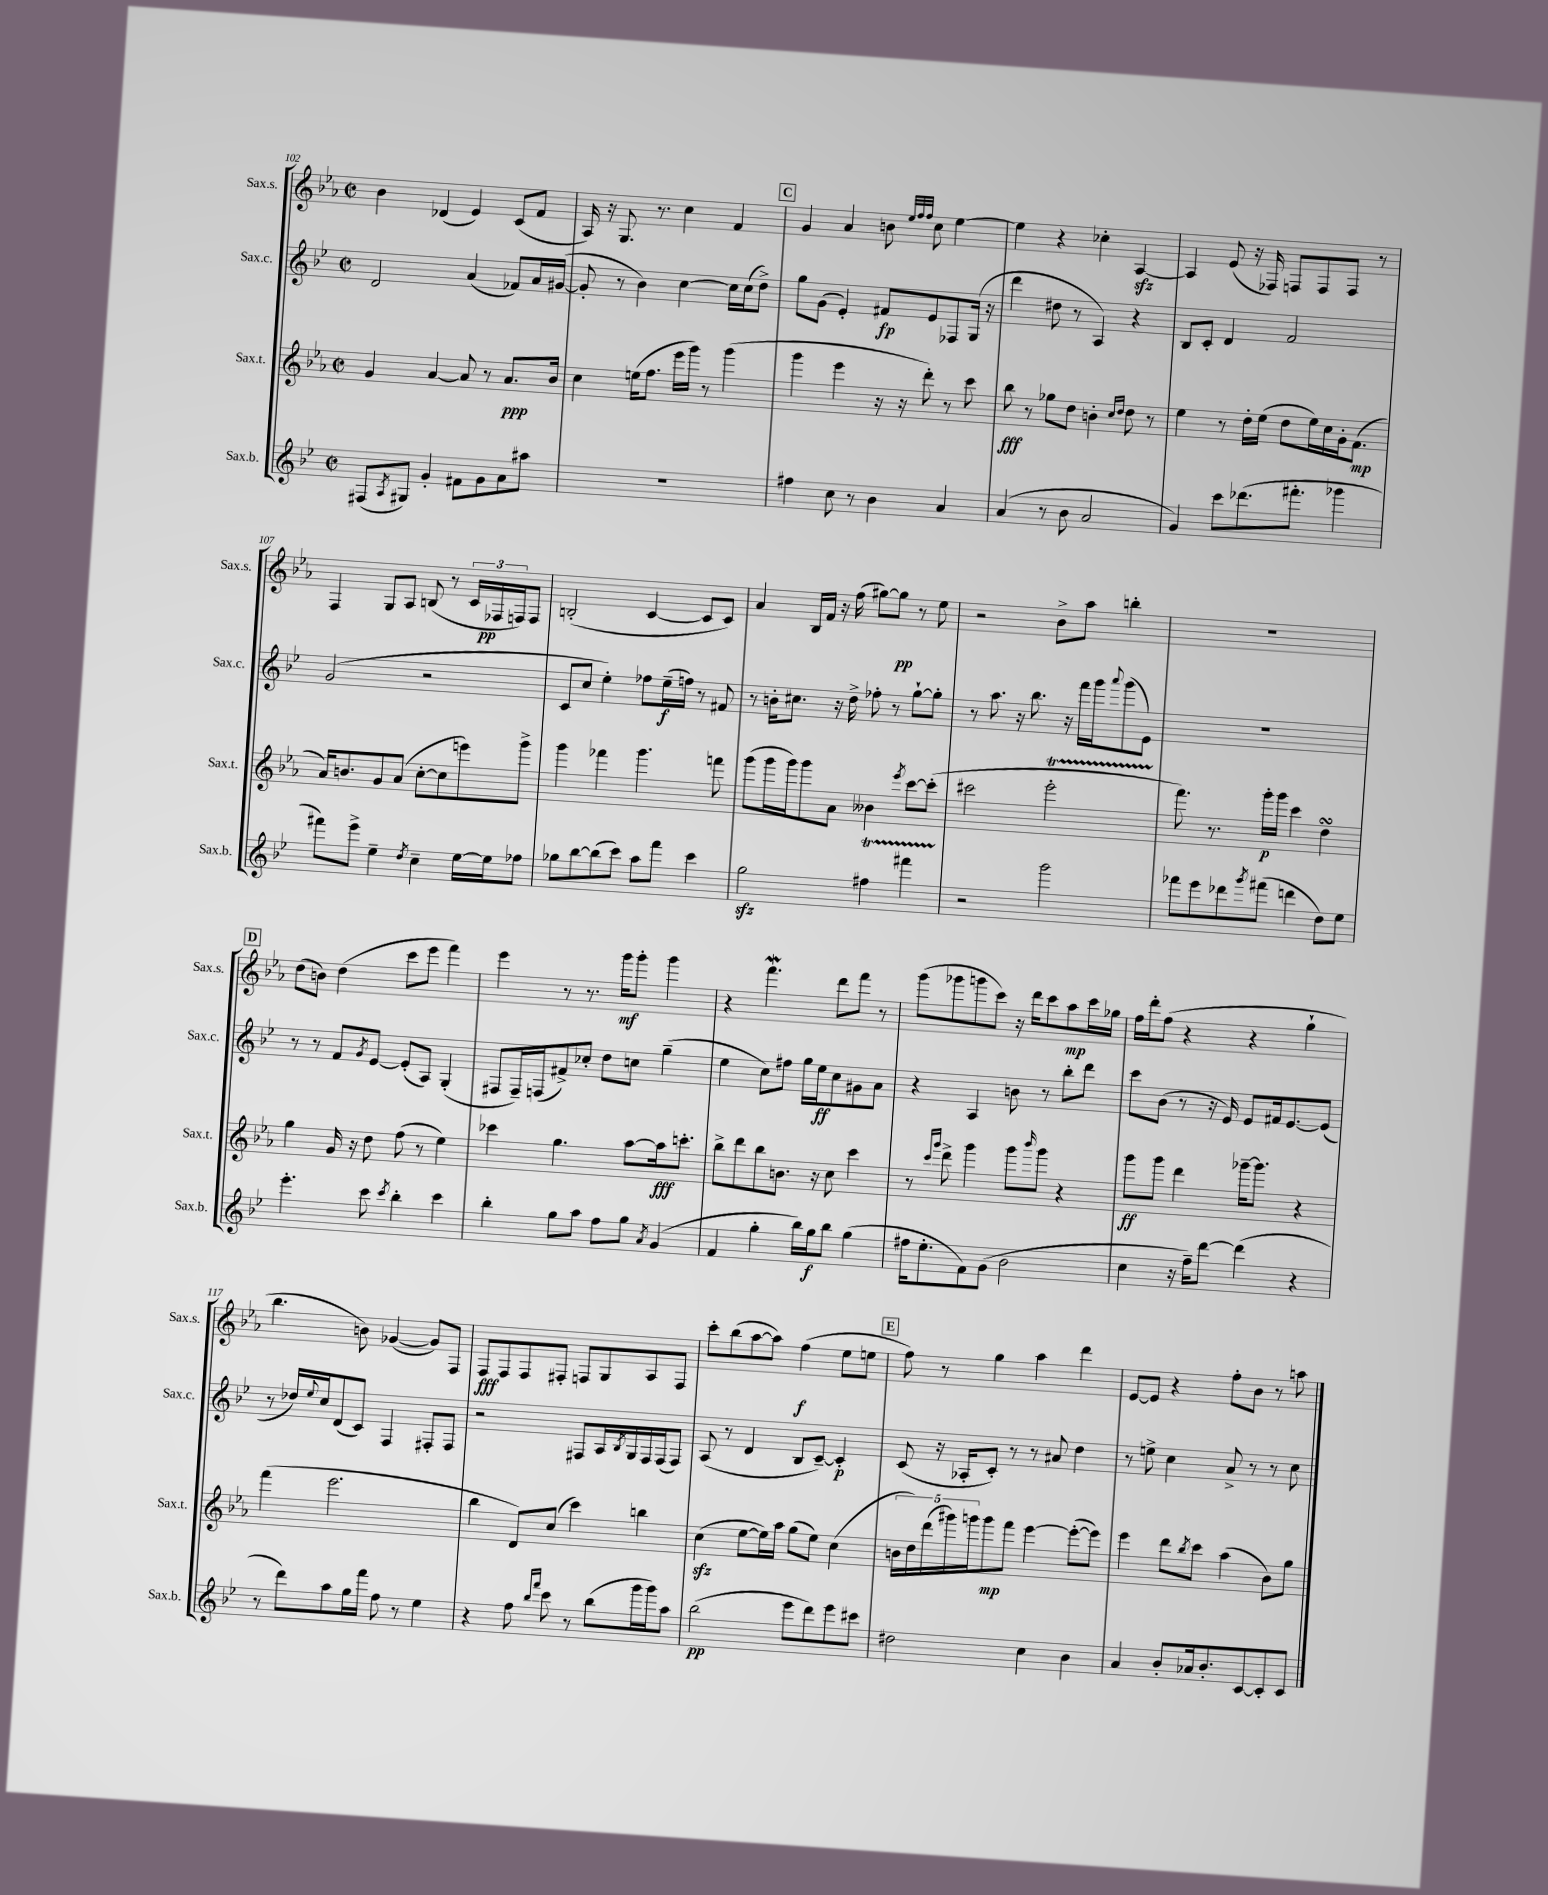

**kern	**dynam	**kern	**dynam	**kern	**dynam	**kern	**dynam
*part4	*part4	*part3	*part3	*part2	*part2	*part1	*part1
*staff4	*staff4	*staff3	*staff3	*staff2	*staff2	*staff1	*staff1
*I"Sax.b.	*	*I"Sax.t.	*	*I"Sax.c.	*	*I"Sax.s.	*
*I'Sax.b.	*	*I'Sax.t.	*	*I'Sax.c.	*	*I'Sax.s.	*
*clefG2	*	*clefG2	*	*clefG2	*	*clefG2	*
*k[b-e-]	*	*k[b-e-a-]	*	*k[b-e-]	*	*k[b-e-a-]	*
*M2/2	*	*M2/2	*	*M2/2	*	*M2/2	*
*met(c|)	*	*met(c|)	*	*met(c|)	*	*met(c|)	*
=102	=102	=102	=102	=102	=102	=102	=102
(8F#X/L	.	4g/	.	2d/	.	4b-\	.
8qA/	.	.	.	.	.	.	.
8G#X/J)	.	.	.	.	.	.	.
4g'/	.	[4a-/	.	.	.	(4d-X/	.
8f#X\L	.	8a-/]	.	(4a/	.	4e-/)	.
8g\	.	8r	.	.	.	.	.
8a\	.	8.a-/L	ppp	8f-X/L)	.	(8c/L	.
8aa#X\J	.	.	.	16a/L	.	8f/J	.
.	.	16b-/Jk	.	([16g#X/JJ	.	.	.
=103	=103	=103	=103	=103	=103	=103	=103
1r	.	4cc\	.	8g#'/]	.	16A-/)	.
.	.	.	.	.	.	16r	.
.	.	.	.	8r	.	8.G/	.
.	.	(16een\KL	.	4b-\)	.	.	.
.	.	8.ff\J	.	.	.	8.r	.
.	.	16eee-\LL	.	[4cc\	.	4cc\	.
.	.	16ggg\JJ)	.	.	.	.	.
.	.	8r	.	.	.	.	.
.	.	(4ggg\	.	16cc\LL]	.	4f/	.
.	.	.	.	(16cc\J	.	.	.
.	.	.	.	8dd^\J)	.	.	.
!!LO:REH:place=s1:t=C
=104	=104	=104	=104	=104	=104	=104	=104
4ff#X\	.	4ggg\	.	8gg\L	.	4g/	.
.	.	.	.	(8g\J	.	.	.
8cc\	.	4eee-\	.	4e-'/)	.	4a-/	.
8r	.	.	.	.	.	.	.
4b-\	.	16r	.	8f#X/L	fp	8bn\	.
.	.	16r	.	.	.	.	.
.	.	.	.	.	.	32qqee-/LLL	.
.	.	.	.	.	.	32qqff/	.
.	.	.	.	.	.	32qqff/JJJ	.
.	.	8ddd'\)	.	8e-/	.	8cc\	.
4a/	.	8r	.	8F-X/	.	[4ee-\	.
.	.	8ccc\	.	(16G/Jk	.	.	.
.	.	.	.	16r	.	.	.
=105	=105	=105	=105	=105	=105	=105	=105
(4a/	.	8bb-\	fff	4ddd\	.	4ee-\]	.
.	.	8r	.	.	.	.	.
8r	.	8gg-X\L	.	8dd#X\	.	4r	.
8b-\	.	8dd\J	.	8r	.	.	.
2a/	.	4bn'\	.	4A/)	.	4cc-X'\	.
.	.	16qqcc/LL	.	.	.	.	.
.	.	16qqdd/JJ	.	.	.	.	.
.	.	8dd\	.	4r	.	[4A-zz/	.
.	.	8r	.	.	.	.	.
=106	=106	=106	=106	=106	=106	=106	=106
4g/)	.	4ee-\	.	8B-/L	.	4A-/]	.
.	.	.	.	8c'/J	.	.	.
8ccc\L	.	8r	.	4d/	.	(8e-/	.
(8.ddd-X\	.	16dd'\LL	.	.	.	16r	.
.	.	(16ee-\JJ	.	.	.	16F-X/)	.
.	.	8dd\L	.	2f/	.	8Fn/L	.
8.fff#X'\J	.	.	.	.	.	.	.
.	.	16ee-\L)	.	.	.	8F/	.
.	.	16cc\	.	.	.	.	.
4ggg-X\	.	16g'\J	.	.	.	8F/J	.
.	.	(8.f\J	mp	.	.	.	.
.	.	.	.	.	.	8r	.
!!LO:LB:g=z
=107	=107	=107	=107	=107	=107	=107	=107
8fff#X\L)	.	16a-/KL)	.	(2g/	.	4F/	.
.	.	8.bn/	.	.	.	.	.
8eee-^\J	.	.	.	.	.	.	.
4ee-~\	.	8g/	.	.	.	8G/L	.
.	.	(8a-/J	.	.	.	8A-/J	.
8qdd/	.	.	.	.	.	.	.
4cc~\	.	[8cc'\L	.	2r	.	(8Bn/	.
.	.	8cc\]	.	.	.	8r	.
[16ee-\LL	.	8eeen\)	.	.	.	24c/LL	.
.	.	.	.	.	.	24F-X/	pp
16ee-\J]	.	.	.	.	.	.	.
.	.	.	.	.	.	24Fn/J)	.
8ff-X\J	.	8ggg^\J	.	.	.	8F/J	.
=108	=108	=108	=108	=108	=108	=108	=108
8gg-X\L	.	4ggg\	.	8c/L	.	(2Bn'/	.
[8bb-\	.	.	.	8cc/J	.	.	.
(8bb-\]	.	4fff-X\	.	4ee-'\)	.	.	.
8ccc\J)	.	.	.	.	.	.	.
8aa\L	.	4.ggg\	.	8ff-X\L	.	[4c/	.
8fff\J	.	.	.	(16ee-~\L	f	.	.
.	.	.	.	16ffn\JJ)	.	.	.
4ccc\	.	.	.	8r	.	8c/L]	.
.	.	8fffn\	.	8f#X/	.	8c/J)	.
=109	=109	=109	=109	=109	=109	=109	=109
2ggzz\	.	(8ggg\L	.	8r	.	4a-/	.
.	.	16ggg\L	.	16bn'\KL	.	.	.
.	.	16ggg\J)	.	8.cc#X\J	.	.	.
.	.	8ggg\	.	.	.	16B-/LL	.
.	.	.	.	.	.	16f/JJ	.
.	.	8a-\J	.	16r	.	16r	.
.	.	.	.	16dd^\	.	(16ff\	.
4ff#Xt\	.	4b--X\	.	8ff-X'\	.	[8gg#X\L)	.
.	.	.	.	8r	.	8gg#\J]	pp
.	.	8qeee-/	.	.	.	.	.
4fff#XTTT\	.	[8ccc\L	.	[8gg`\L	.	8r	.
.	.	(8ccc'\J]	.	8gg'\J]	.	8ee-\	.
=110	=110	=110	=110	=110	=110	=110	=110
2r	.	2ccc#X\	.	8r	.	2r	.
.	.	.	.	8.aa\	.	.	.
.	.	.	.	16r	.	.	.
.	.	.	.	8.bb-\	.	.	.
2ggg\	.	2eee-T'\	.	.	.	8b-^\L	.
.	.	.	.	16r	.	.	.
.	.	.	.	16fff\LL	.	8aa-\J	.
.	.	.	.	16ggg\J	.	.	.
.	.	.	.	8qqaaa/	.	.	.
.	.	.	.	(8ggg\	.	4bbn'\	.
.	.	.	.	8e-\J)	.	.	.
=111	=111	=111	=111	=111	=111	=111	=111
8fff-X\L	.	8.fff\)	.	1r	.	1r	.
8eee-\	.	.	.	.	.	.	.
.	.	8.r	.	.	.	.	.
8ddd-X\	.	.	.	.	.	.	.
8qggg/	.	.	.	.	.	.	.
(8fff#X\J	.	16ggg'\LL	p	.	.	.	.
.	.	16ggg\JJ	.	.	.	.	.
4dddn\	.	4ccc\	.	.	.	.	.
8dd\L)	.	4ddsSsS\	.	.	.	.	.
8ee-\J	.	.	.	.	.	.	.
!!LO:LB:g=z
!!LO:REH:place=s1:t=D
=112	=112	=112	=112	=112	=112	=112	=112
4.eee-'\	.	4gg\	.	8r	.	(8dd\L	.
.	.	.	.	8r	.	8bn\J)	.
.	.	16g/	.	8f/L	.	(4dd\	.
.	.	16r	.	.	.	.	.
.	.	.	.	8qg/	.	.	.
8ccc\	.	8dd\	.	[8e-/J	.	.	.
8qccc/	.	.	.	.	.	.	.
4bb-'\	.	(8ff\	.	(8e-'/L]	.	8ccc\L	.
.	.	8r	.	8A/J)	.	8eee-\J	.
4ccc\	.	4ee-\)	.	(4G'/	.	4fff\)	.
=113	=113	=113	=113	=113	=113	=113	=113
4bb-'\	.	4ccc-X\	.	8F#X/L	.	4eee-\	.
.	.	.	.	16F#~/L)	.	.	.
.	.	.	.	(16Fn/J	.	.	.
8gg\L	.	4.gg\	.	8f#X^/)	.	8r	.
8aa\J	.	.	.	8cc-X'/J	.	8.r	.
8ff\L	.	.	.	8dd\L	.	.	.
.	.	.	.	.	.	16ggg\KL	mf
8gg\J	.	[8aa-\L	.	8ccn\J	.	8ggg'\J	.
8qa/	.	.	.	.	.	.	.
(4g/	.	16aa-\k]	fff	(4gg~\	.	4ggg\	.
.	.	8.cccn'\J	.	.	.	.	.
=114	=114	=114	=114	=114	=114	=114	=114
4f/	.	8bb-^\L	.	4ee-\	.	4r	.
.	.	8ddd\	.	.	.	.	.
4gg'\	.	8bb-\	.	8cc\L)	.	4.fffW\	.
.	.	8.bn\J	.	8ff#X\J	.	.	.
16bb-\LL)	.	.	.	16gg\LL	.	.	.
16gg\J	f	16r	.	16ee-\J	ff	.	.
8bb-\J	.	8cc\	.	8cc\	.	8ddd\L	.
(4gg\	.	4ccc\	.	8g#X\	.	8fff\J	.
.	.	.	.	8a\J	.	8r	.
=115	=115	=115	=115	=115	=115	=115	=115
16ff#X\KL	.	8r	.	4r	.	(8ggg\L	.
8.ee-'\	.	.	.	.	.	.	.
.	.	16qqccc/LL	.	.	.	.	.
.	.	16qqggg/JJ	.	.	.	.	.
.	.	8ddd^\	.	.	.	8ggg-X\	.
8f\)	.	4ggg\	.	4A/	.	8gggn\	.
(8g\J	.	.	.	.	.	8ccc\J)	.
2b-\	.	8ggg\L	.	8bn\	.	16r	.
.	.	.	.	.	.	16ddd\KL	.
.	.	16qqbbb-/	.	.	.	.	.
.	.	8ggg\J	.	8r	.	8ccc\	.
.	.	4r	.	8bb-'\L	.	8aa-\	mp
.	.	.	.	8ddd\J	.	16ccc\L	.
.	.	.	.	.	.	16gg-X\JJ	.
=116	=116	=116	=116	=116	=116	=116	=116
4cc\	.	8ggg\L	ff	8ccc\L	.	16ff\LL	.
.	.	.	.	.	.	16ddd'\J	.
.	.	8ggg\J	.	(8b-\J	.	(8ff\J	.
16r	.	4ddd\	.	8r	.	4r	.
16ff~\KL)	.	.	.	.	.	.	.
[8ddd\J	.	.	.	16r	.	.	.
.	.	.	.	16e-/)	.	.	.
(4ddd\]	.	[16ggg-X~\KL	.	8e-/L	.	4r	.
.	.	8.ggg-\J]	.	.	.	.	.
.	.	.	.	16f#X/k	.	.	.
.	.	.	.	[8.e-/	.	.	.
4r	.	4r	.	.	.	4gg`\	.
.	.	.	.	(8e-/J]	.	.	.
!!LO:LB:g=z
=117	=117	=117	=117	=117	=117	=117	=117
8r	.	(4fff\	.	8r	.	4.bb-\	.
8ddd\L)	.	.	.	16dd-X/LL)	.	.	.
.	.	.	.	8qqee-/	.	.	.
.	.	.	.	16cc/J	.	.	.
8aa\	.	2.eee-\	.	(8d/	.	.	.
16gg\L	.	.	.	8c/J)	.	8bn\)	.
16fff\JJ	.	.	.	.	.	.	.
8ff\	.	.	.	4F/	.	([4g-X/	.
8r	.	.	.	.	.	.	.
4ee-\	.	.	.	8F#X'/L	.	8g-/L])	.
.	.	.	.	8F#/J	.	8F/J	.
=118	=118	=118	=118	=118	=118	=118	=118
4r	.	4bb-\	.	2r	.	8F/L	fff
.	.	.	.	.	.	8F/	.
8ff\	.	8d/L)	.	.	.	8F/	.
16qqbb-/LL	.	.	.	.	.	.	.
16qqfff/JJ	.	.	.	.	.	.	.
8ccc\	.	(8cc/J	.	.	.	8F#X'/J	.
8r	.	4ccc\)	.	8F#X/L	.	8Fn/L	.
(8bb-\L	.	.	.	16A/L	.	8G/	.
.	.	.	.	8qB-/	.	.	.
.	.	.	.	16G/	.	.	.
16ggg\L	.	4bbn\	.	16F#/	.	8A-/	.
16ggg\J)	.	.	.	(16F#/J	.	.	.
8aa\J	.	.	.	8F#/J)	.	8F/J	.
=119	=119	=119	=119	=119	=119	=119	=119
(2bb-\	pp	(4cczz\	.	(8A/	.	8ccc'\L	.
.	.	.	.	8r	.	(8bb-\	.
.	.	[8ee-\L	.	4d/	.	[8aa-\	.
.	.	16ee-\L])	.	.	.	8aa-\J])	.
.	.	16aa-\JJ	.	.	.	.	.
8eee-\L	.	(8gg\L	.	8B-/L	.	(4ff\	f
8ddd\)	.	8ee-\J)	.	[8c~/J)	.	.	.
8eee-\	.	(4cc\	.	4c'/]	p	8ee-\L	.
8ccc#X\J	.	.	.	.	.	8een\J	.
!!LO:REH:place=s1:t=E
=120	=120	=120	=120	=120	=120	=120	=120
2dd#X\	.	20bn\LL	.	(8c/	.	8ff\)	.
.	.	20dd\)	.	.	.	.	.
.	.	(20ddd\	.	.	.	.	.
.	.	.	.	16r	.	8r	.
.	.	20ggg#X\)	.	.	.	.	.
.	.	.	.	16A-X'/KL	.	.	.
.	.	20gggn\J	.	.	.	.	.
.	.	8ggg\	mp	8c'/J)	.	4gg\	.
.	.	8fff\J	.	8r	.	.	.
4cc\	.	[4eee-\	.	8r	.	4aa-\	.
.	.	.	.	8a#X/	.	.	.
4b-\	.	(8eee-'\L_	.	4dd\	.	4ddd\	.
.	.	8eee-\J])	.	.	.	.	.
=121	=121	=121	=121	=121	=121	=121	=121
4a/	.	4eee-\	.	8r	.	[8e-/L	.
.	.	.	.	8een^\	.	8e-/J]	.
8b-'/L	.	8ddd\L	.	4cc\	.	4r	.
.	.	8qbb-/	.	.	.	.	.
16a-X/k	.	8ccc\J	.	.	.	.	.
8.b-'/	.	.	.	.	.	.	.
.	.	(4aa-\	.	8a^/	.	8ff'\L	.
[8c/	.	.	.	8r	.	8b-\J	.
8c'/]	.	8b-\L)	.	8r	.	8r	.
8c/J	.	8gg\J	.	8cc\	.	8aan\	.
==	==	==	==	==	==	==	==
*-	*-	*-	*-	*-	*-	*-	*-
